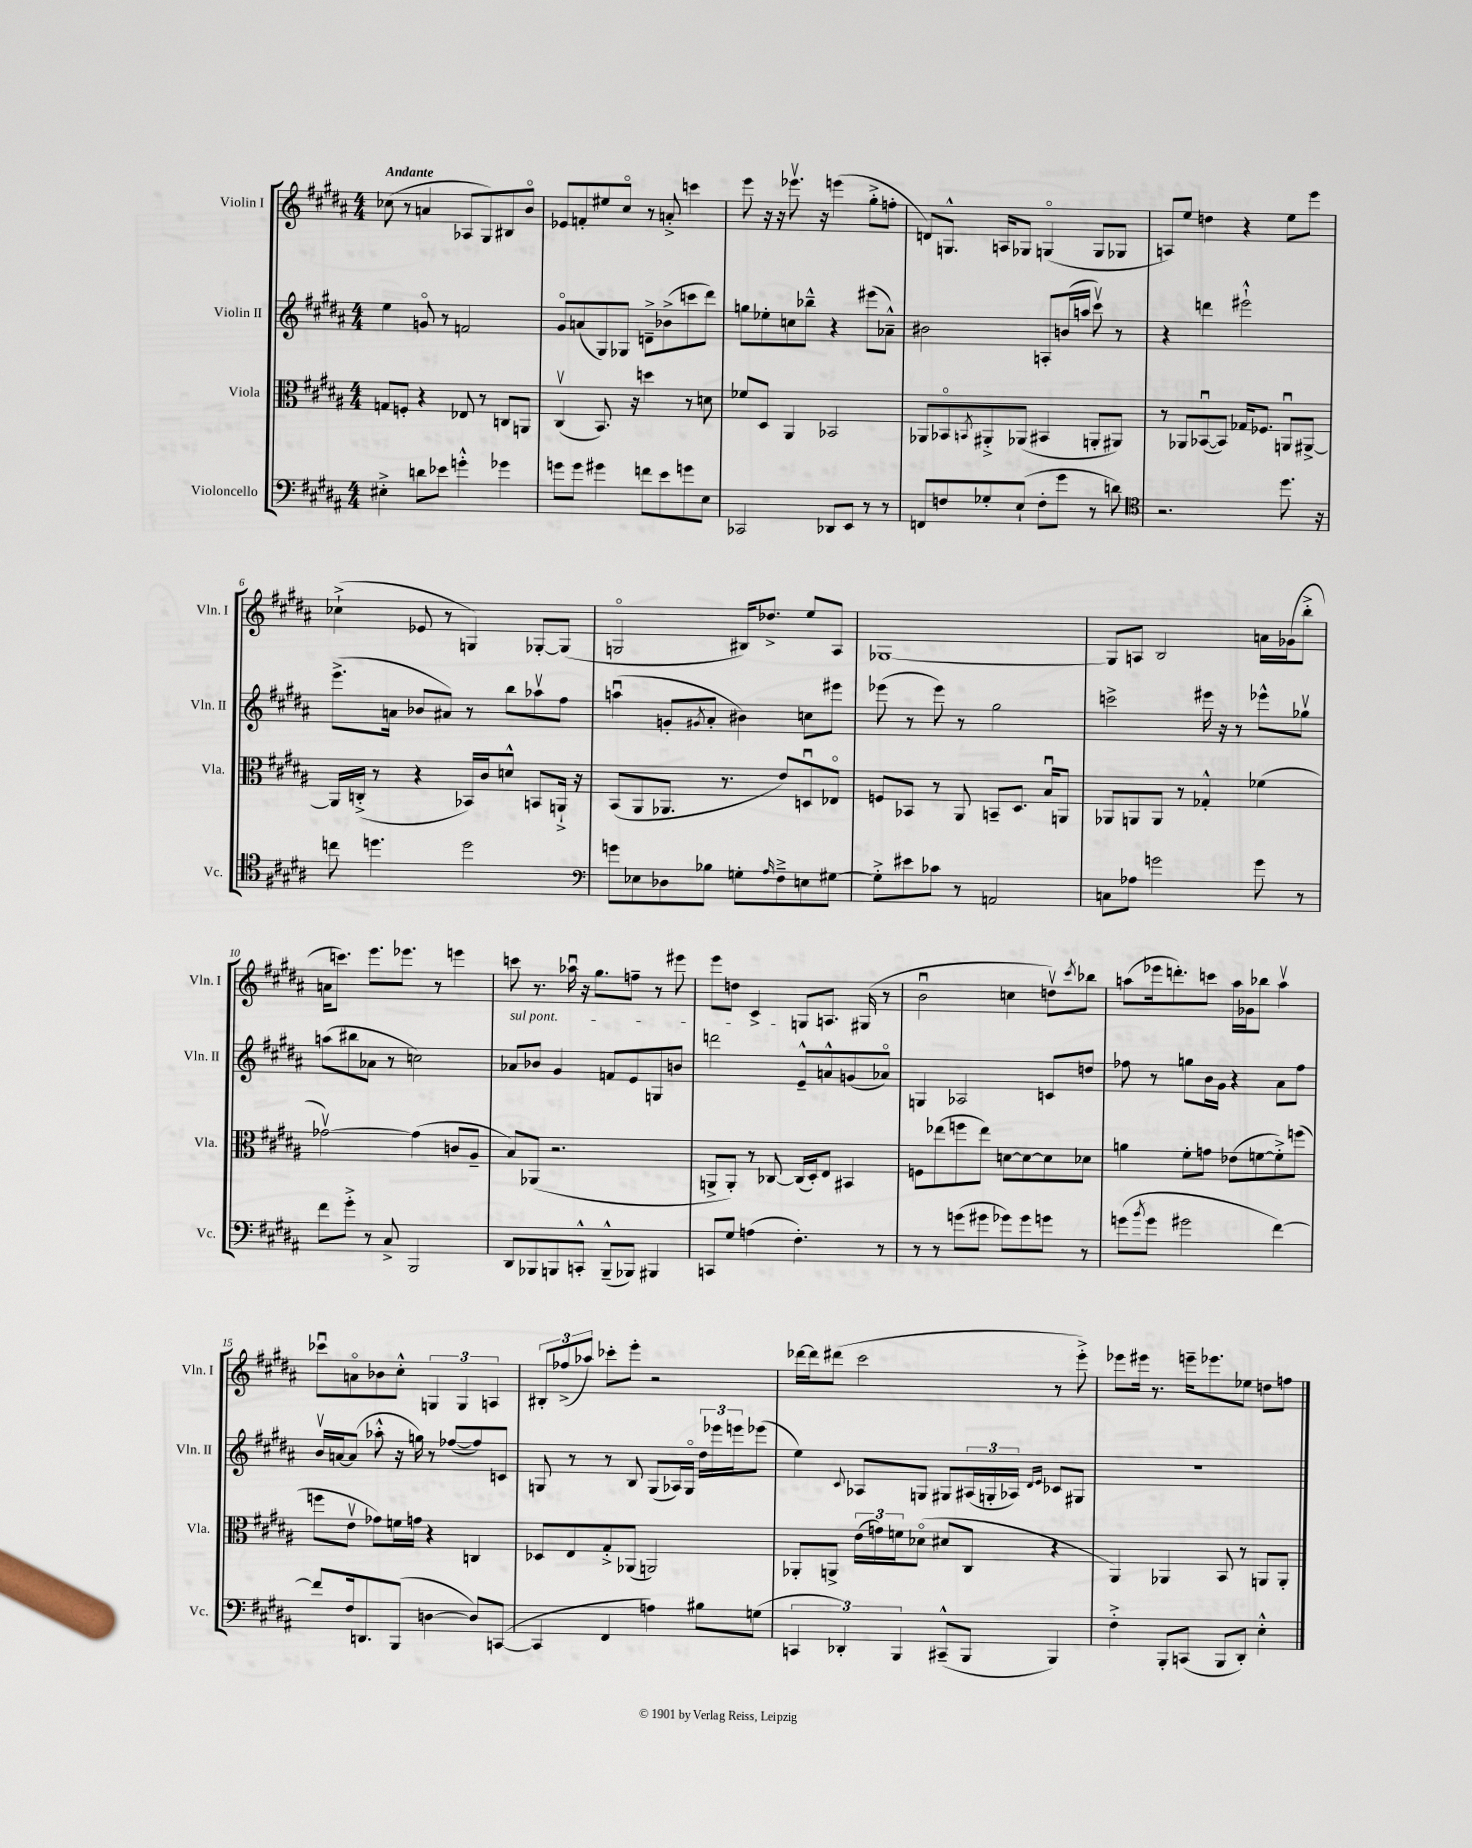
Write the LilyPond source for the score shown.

<<
\new StaffGroup <<
\new Staff = "s0" \with { instrumentName = "Violin I" shortInstrumentName = "Vln. I" } {
    \clef treble \key b \major \numericTimeSignature \time 4/4 \tempo "Andante"
    ces''8( r8 a'4 aes8 gis8) bis8 b'8\flageolet |
    ees'8 f'8-. eis''8 cis''8\flageolet r8 a'8-.-> c'''4 |
    e'''8 r16 r16 ees'''8.\upbow r16 e'''4( gis''8-.-> f''8-. |
    d'8) g8.-^ a16 ges8 g4\flageolet( g8 ges8 |
    a8) e''8 d''4 r4 e''8 e'''8 |
    ces''4-!->( ees'8 r8 g4) ges8~-. ges8( |
    g2\flageolet bis16) des''8.-> e''8 ais8 |
    ges1~ |
    ges8 a8 b2 a'16 ges'16( b''8-.-> |
    a'16 c'''8.) e'''8. ees'''8. r8 e'''4 |
    c'''8 r8. aes''16\downbow r16 gis''8. f''8-- r8 eis'''8 |
    e'''8 d''8 cis'4-> g8 a8. gis16( r8 |
    b'2\downbow c''4 d''8\upbow) \acciaccatura { cis'''8 } bes''8 |
    a''8( ees'''16 d'''8.-.) c'''8 a''16 ges'16 bes''8 a''4\upbow |
    ces'''8\downbow a'8\flageolet bes'8 cis''8-.-^ \tuplet 3/2 { g4 g4 a4 } |
    \tuplet 3/2 { bis8-. fes''8->( aes''8) } ces'''8-. e'''8-. r2 |
    des'''16~ des'''16 dis'''8( cis'''2 r8 e'''8-.->) |
    ees'''8 eis'''16 r8. e'''16-- ees'''8. ees''8 d''8 f''8 \bar "|." |
}
\new Staff = "s1" \with { instrumentName = "Violin II" shortInstrumentName = "Vln. II" } {
    \clef treble \key b \major \numericTimeSignature \time 4/4
    e''4 g'8\flageolet r8 f'2 |
    gis'8\flageolet a'8( gis8) ges8 d'8---> bes'8->( c'''8 dis'''8) |
    g''8 ees''8-. c''8 bes''8---^ r4 eis'''8( aes'8---^) |
    bis'2 a8-. b'16( a''16 cis'''8\upbow) r8 |
    r4 d'''4 eis'''2-!-^ |
    e'''8.->( a'16 bes'8 ais'8) r8 b''8 aes''8\upbow fis''8 |
    a''4\downbow( g'8-. \acciaccatura { gis'8 } ais'8-. bis'4) c''8 eis'''8 |
    ees'''8( r8 ees'''8) r8 gis''2 |
    c'''2-> eis'''16 r16 r8 ees'''8-^ ges''8\upbow |
    a''8( bis''8 aes'8 r8 c''2) |
    \once \override TextSpanner.bound-details.left.text = \markup { \italic "sul pont." } aes'8\startTextSpan bes'8 gis'4 f'8 e'8 g8 b'8 |
    d'''2 e'8---^ a'8-^ g'8( aes'8\flageolet\stopTextSpan) |
    g4 aes2 c'8 d''8 |
    fes''8 r8 g''8 b'16 gis'16 r4 ais'8 fes''8 |
    b'16\upbow a'16~ a'8( aes''8-.-^ r16 g''16) r8 fes''8~( fes''8) c'8 |
    g8 r8 r8 b8 g8( aes16) g16\flageolet \tuplet 3/2 { dis''16 ees'''16 e'''16 } ees'''8( |
    e''4) \appoggiatura { cis'8 } aes8 g8 gis8 \tuplet 3/2 { ais16( g16-. aes16) } \grace { dis'16 e'16 } ces'8 gis8 |
    r1 \bar "|." |
}
\new Staff = "s2" \with { instrumentName = "Viola" shortInstrumentName = "Vla." } {
    \clef alto \key b \major \numericTimeSignature \time 4/4
    g8 f8-. r4 ees8 r8 c8 a,8 |
    cis4\upbow( b,8.) r16 d''4 r8 d'8 |
    fes'8 dis8 ais,4 bes,2 |
    aes,8 bes,8\flageolet \acciaccatura { b,8 } ais,8-.-> aes,8( bis,4 a,8-. ais,8) |
    r8 aes,8 bes,8~\downbow( bes,8) ges16 fes8. a,8\downbow ais,8~-> |
    ais,16 c16-.->( r8 r4 bes,16) cis'16 d'8-^ b,8 a,16-!-> r16 |
    b,8( ais,8 aes,8. r8. e'8) d8\downbow ees8\flageolet |
    f8 bes,8 r8 ais,8 b,8-- dis8. b16\downbow a,8 |
    aes,8 a,8 a,8 r8 ges4-.-^ fes'4( |
    ges'2~\upbow) ges'4( c'8 ais8-- |
    b8) aes,8( r2. |
    a,8-> a,8-.) r8 ces8~ ces16( dis16-.) e8 bis,4 |
    f8 ees''8( f''8 ees''8) d'8~ d'8~ d'8 des'8 |
    a'4 fis'8-. g'8 ees'8( f'8~ f'8-.->) f''8( |
    f''8 e'8\upbow ges'8) f'16 g'16 r4 c4 |
    des8 e8 gis8-.-> aes,8( a,2) |
    aes,8-. a,8-> \tuplet 3/2 { e'16( g'16) f'16 } des'8\flageolet( dis'8 cis8 r4 |
    ais,4) aes,4 b,8 r8 a,8 a,8-. \bar "|." |
}
\new Staff = "s3" \with { instrumentName = "Violoncello" shortInstrumentName = "Vc." } {
    \clef bass \key b \major \numericTimeSignature \time 4/4
    eis4-.-> d'8 ees'8 g'4-.-^ ges'4 |
    g'8 g'8 gis'4 f'8 e'8 g'8 e8 |
    ces,2 des,8 e,8 r8 r8 |
    f,8 f8 ges8-. e8-!( f8-. gis'8 r8 d'8) |
    \clef tenor r2. dis''8. r16 |
    c''8 d''4. d''2 |
    \clef bass g'8 ees8 des8 bes8 g8-. \grace { ais16 } fis8---> e8 gis8~ |
    gis8-.-> eis'8 ces'8 r8 a,2 |
    c8 aes8 g'2 g'8 r8 |
    fis'8 gis'8-.-> r8 cis8-> b,,2 |
    dis,8 bes,,8 b,,8 c,8-.-^ b,,8---^( bes,,8) bis,,4 |
    c,8 gis8 a4( fis4.-.) r8 |
    r8 r8 g'8( gis'8 ges'8) ges'8 g'8 r8 |
    g'8( \acciaccatura { b'8 } g'8 gis'2 fis'4~) |
    fis'8 fis16 d,8. b,,8( d4~ d8) c,8~( |
    c,4 fis,4 a4) bis8 g8( |
    \tuplet 3/2 { c,4 des,4-.) b,,4 } cis,8---^( b,,8 b,,4) |
    fis4-.-> b,,8-. c,8( b,,8 dis,8-.) e4-.-^ \bar "|." |
}
>>
>>
